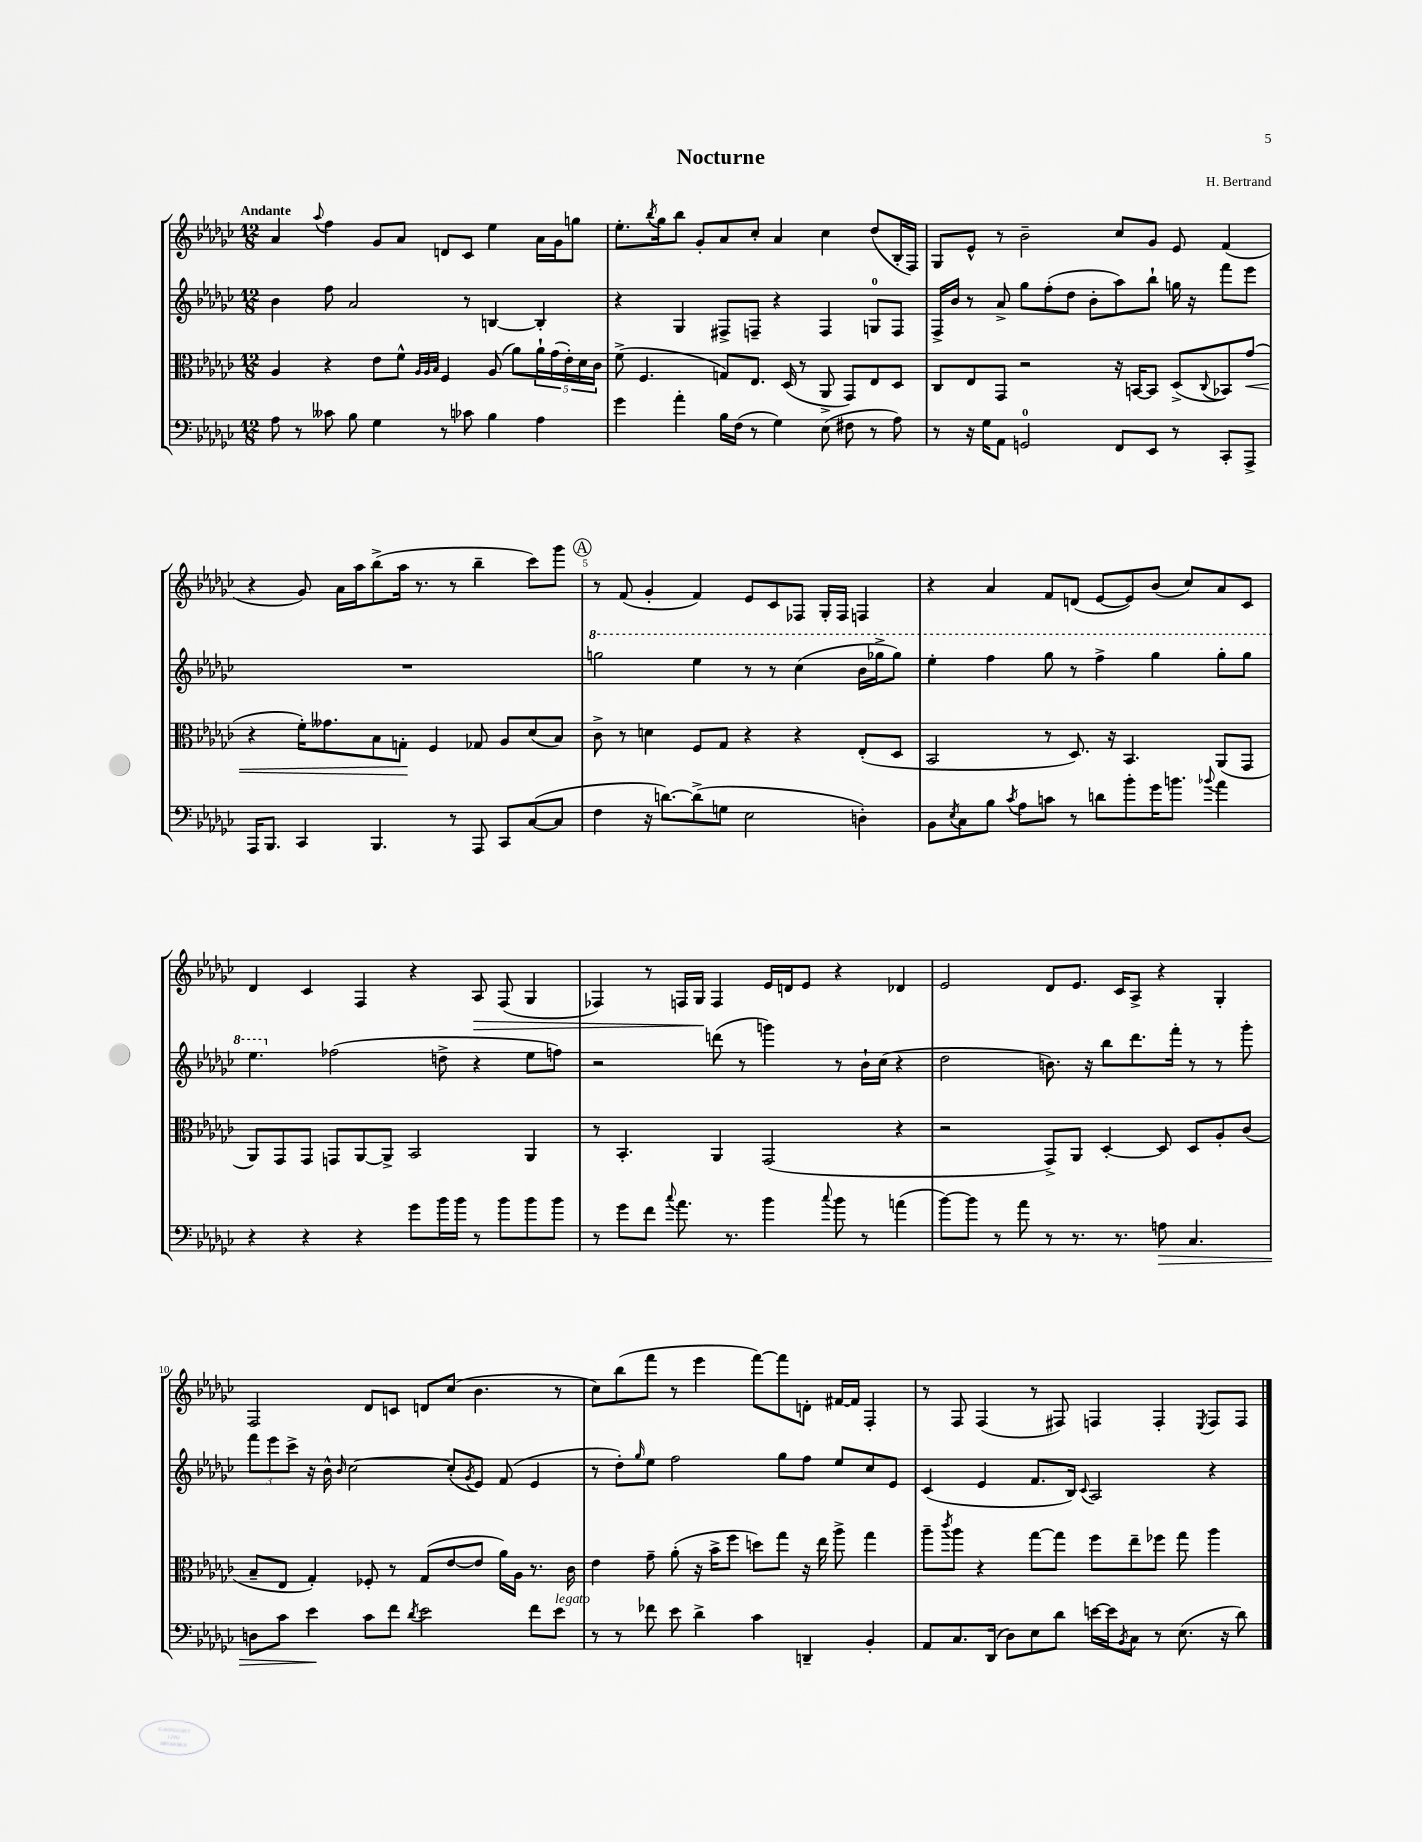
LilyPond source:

\header { title = "Nocturne" composer = "H. Bertrand" }
<<
\new StaffGroup <<
\new Staff = "s0" {
    \clef treble \key ges \major \numericTimeSignature \time 12/8 \tempo "Andante"
    aes'4 \appoggiatura { aes''8 } f''4 ges'8 aes'8 d'8 ces'8 ees''4 aes'16 ges'16 g''8 |
    ees''8.-. \acciaccatura { bes''8 } ges''16 bes''8 ges'8-. aes'8 ces''8-. aes'4 ces''4 des''8( bes16-. f16) |
    ges8 ees'8-^ r8 bes'2-- ces''8 ges'8 ees'8 f'4( |
    r4 ges'8) aes'16 aes''16 bes''8->( aes''16 r8. r8 bes''4-- ces'''8) ges'''8 |
    \mark \markup { \circle "A" } r8 f'8( ges'4-. f'4) ees'8 ces'8 fes8 ges16-. fes16 f4 |
    r4 aes'4 f'8 d'8( ees'8~ ees'8) bes'8( ces''8) aes'8 ces'8 |
    des'4 ces'4 f4 r4 aes8\> f8( ges4 |
    fes4) r8 f16 ges16\! f4 ees'16 d'16 ees'8 r4 des'4 |
    ees'2 des'8 ees'8. ces'16 aes8-> r4 ges4-. |
    f2 des'8 c'8 d'8 ces''8( bes'4. r8 |
    ces''8) bes''8( f'''8 r8 ees'''4 f'''8~) f'''8 d'8-. fis'16~ fis'16 f4-. |
    r8 f8 f4( r8 fis8) f4 f4-. \acciaccatura { ees8 } f8 f8 \bar "|." |
}
\new Staff = "s1" {
    \clef treble \key ges \major \numericTimeSignature \time 12/8
    bes'4 f''8 aes'2 r8 b4~ b4-. |
    r4 ges4 fis8-> f8-- r4 f4 g8-0 f8 |
    f16-> bes'16 r8 aes'8-> ges''8 f''8-.( des''8 bes'8-. aes''8) bes''8-! g''16 r16 f'''8 ees'''8 |
    R1. |
    \mark \markup { \circle "A" } \ottava #1 g'''2 ees'''4 r8 r8 ces'''4( bes''16 ges'''16-> ges'''8) |
    ees'''4-. f'''4 ges'''8 r8 f'''4-> ges'''4 ges'''8-. ges'''8 |
    ees'''4. \ottava #0 fes''2( d''8-> r4 ees''8 f''8) |
    r2 d'''8( r8 g'''4) r8 bes'16-! ces''16( r4 |
    des''2 b'8.) r16 bes''8 des'''8. f'''16-. r8 r8 ges'''8-. |
    \tuplet 3/2 { f'''8 ees'''8 ces'''8-> } r16 bes'16-^ \grace { bes'16 } ces''2~ ces''8-.( \acciaccatura { ges'8 } ees'8) f'8( ees'4 |
    r8 des''8-.) \grace { ges''16 } ees''8 f''2 ges''8 f''8 ees''8 ces''8 ees'8 |
    ces'4( ees'4 f'8. bes16) \appoggiatura { ces'8 } aes2 r4 \bar "|." |
}
\new Staff = "s2" {
    \clef alto \key ges \major \numericTimeSignature \time 12/8
    aes4 r4 ees'8 f'8-^ \grace { aes32 aes32 bes32 } f4 aes8( aes'8) \tuplet 5/4 { aes'16-! ges'16( ees'16-.) des'16 ces'16 } |
    f'8->( f4. g8) ees8. des16( r8 aes,8-> ges,8) ees8 des8 |
    ces8 ees8 ges,8 r2 r16 b,16~ b,8 des8->( \appoggiatura { ces8 } bes,8) ges'8\<( |
    r4 f'16-.) geses'8. bes8 g8-.\! f4 ges8 aes8 des'8( bes8) |
    \mark \markup { \circle "A" } ces'8-> r8 d'4 f8 ges8 r4 r4 ees8-.( des8 |
    bes,2 r8 des8.) r16 bes,4. aes,8( ges,8 |
    aes,8) ges,8 ges,8 g,8 aes,8~ aes,8-> bes,2 aes,4 |
    r8 bes,4.-. aes,4 ges,2( r4 |
    r2 ges,8->) aes,8 des4~-. des8 des8 aes8-. ces'8( |
    bes8-- ees8 ges4-.) fes8-. r8 ges8( ees'8~ ees'8 aes'16) aes16 r8. ces'16 |
    ees'4 ges'8-- aes'8-.( r16 bes'16-> f''8 d''8) ges''8 r16 ees''16 aes''8-> ges''4 |
    aes''8-- \acciaccatura { ces'''8 } aes''8 r4 ges''8~ ges''8 f''8 ees''8-- fes''8 ges''8 aes''4 \bar "|." |
}
\new Staff = "s3" {
    \clef bass \key ges \major \numericTimeSignature \time 12/8
    aes8 r8 ceses'8 bes8 ges4 r8 ces'8 bes4 aes4 |
    ges'4 aes'4-. bes16 f16( r8 ges4) ees8( fis8 r8 aes8) |
    r8 r16 ges16 aes,8 g,2-0 f,8 ees,8 r8 ces,8-. aes,,8-> |
    aes,,16 bes,,8. ces,4 bes,,4. r8 aes,,8 ces,8 ces8~( ces8 |
    \mark \markup { \circle "A" } f4 r16 d'8.~) d'8->( g8 ees2 d4-.) |
    bes,8 \acciaccatura { ees8 } ces8 bes8 \acciaccatura { ces'8 } aes8 c'8 r8 d'8 bes'8-. ges'16 b'8. \appoggiatura { bes'8 } aes'4 |
    r4 r4 r4 ges'8 bes'16 bes'16 r8 bes'8 bes'8 bes'8 |
    r8 ges'8 f'8 \appoggiatura { ces''8 } aes'8. r8. bes'4 \appoggiatura { ces''8 } bes'8 r8 a'4( |
    bes'8~) bes'8 r8 aes'8 r8 r8. r8. a8\> ces4. |
    d8 ces'8 ees'4\! ces'8 f'8 \acciaccatura { des'8 } ees'2 f'8 ees'8^\markup { \italic "legato" } |
    r8 r8 fes'8 ees'8 des'4-> ces'4 d,4-- bes,4-. |
    aes,8 ces8. des,16( des8) ees8 des'8 e'16~ e'16 \acciaccatura { bes,8 } ces8 r8 ees8.( r16 des'8) \bar "|." |
}
>>
>>
\layout { \context { \Score \override BarNumber.break-visibility = ##(#f #t #t) barNumberVisibility = #(every-nth-bar-number-visible 5) } }
